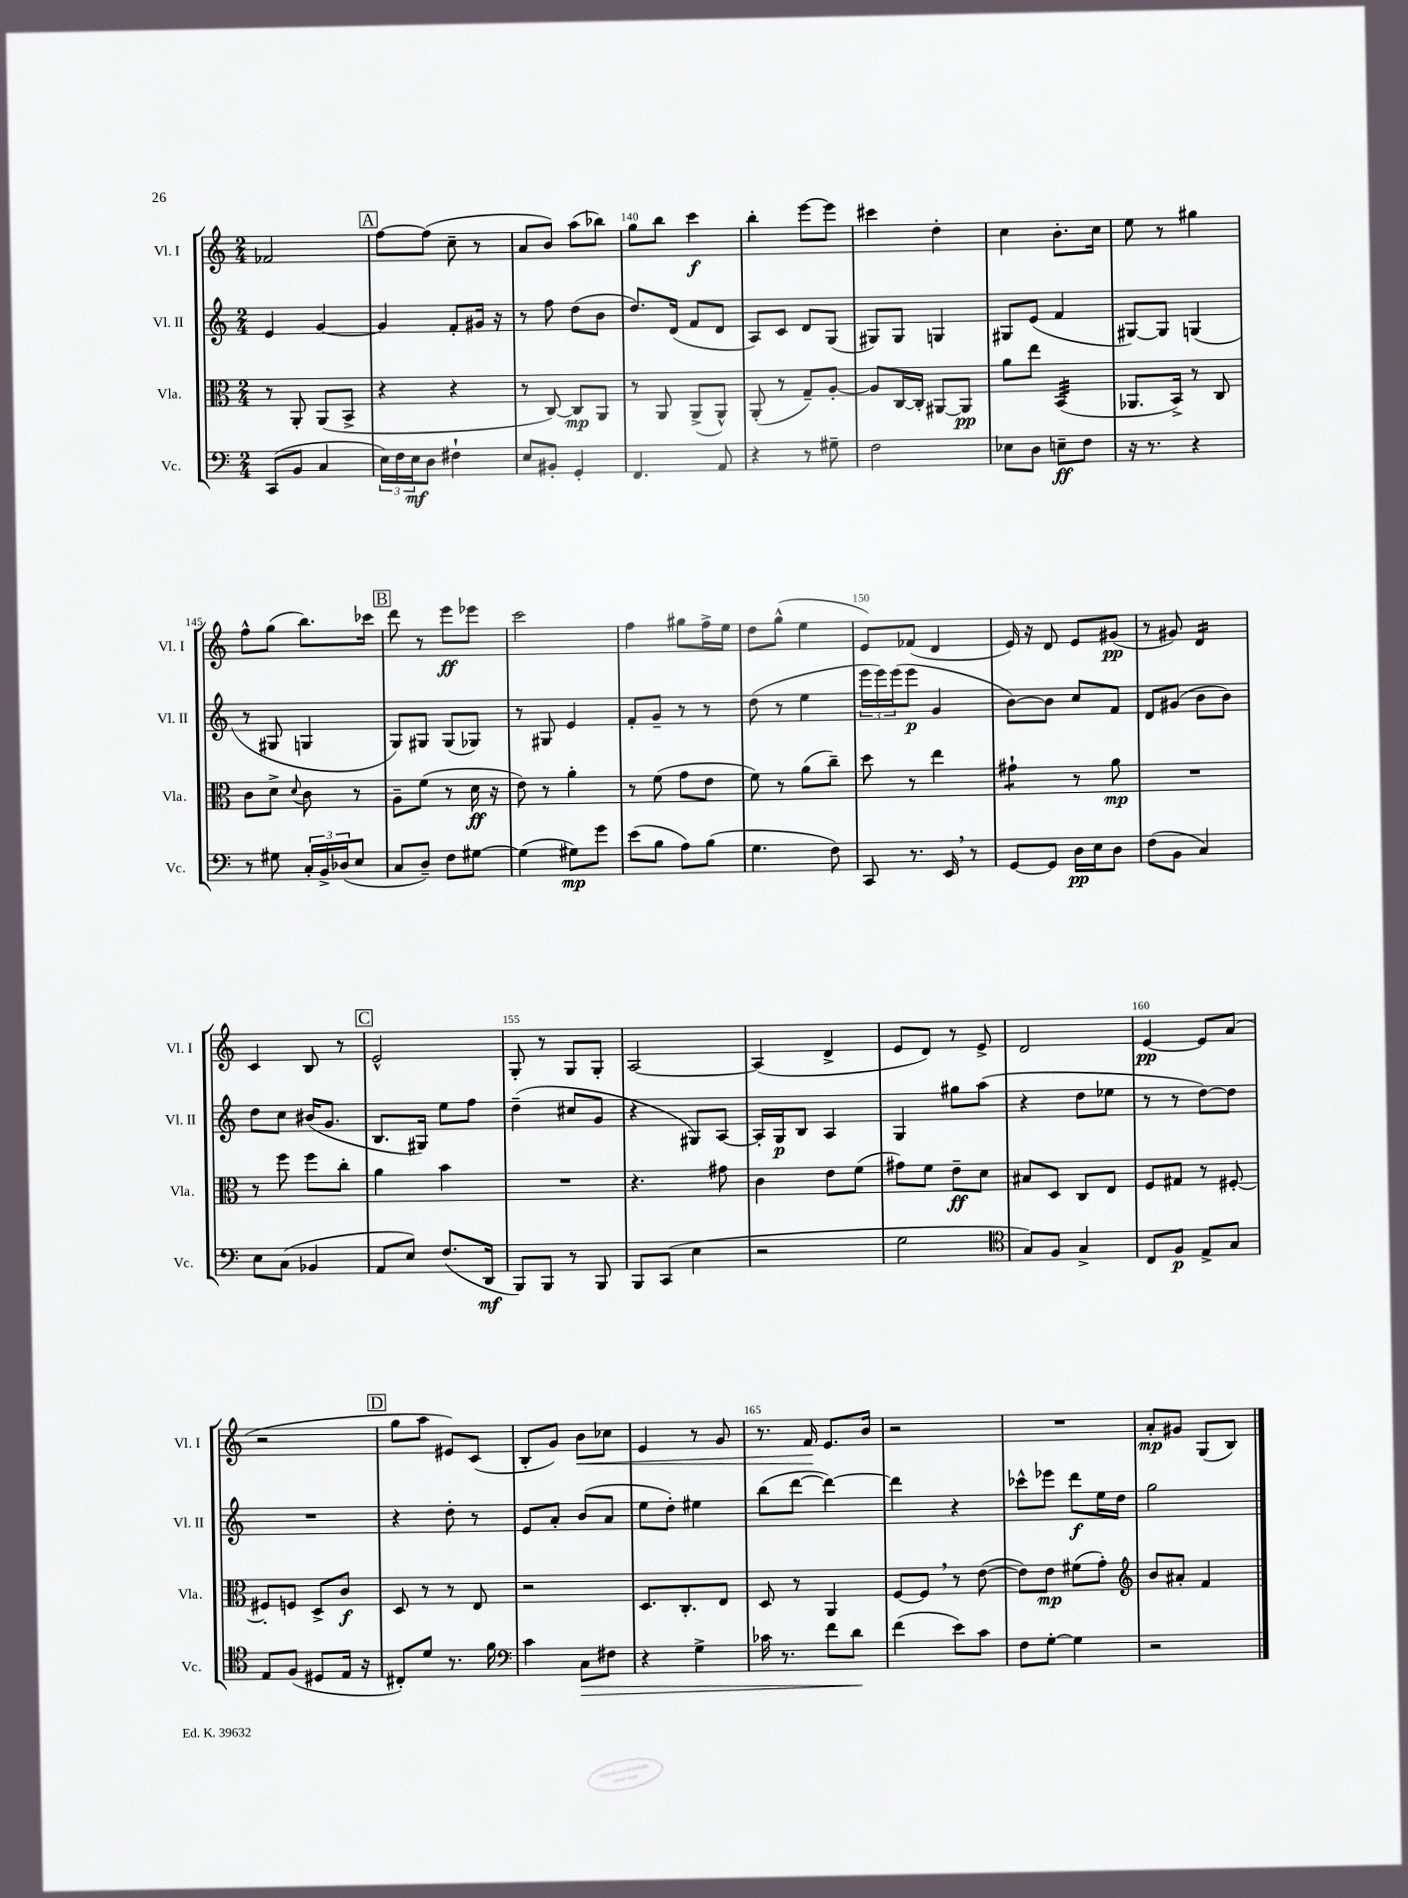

**kern	**kern	**kern	**kern
*staff4	*staff3	*staff2	*staff1
*clefF4	*clefC3	*clefG2	*clefG2
*k[]	*k[]	*k[]	*k[]
*M2/4	*M2/4	*M2/4	*M2/4
(8CC	8r	4e	2f-
8BB	8AA'	.	.
4C	(8AA	[4g	.
.	8BB^	.	.
=	=	=	=
24E)	4r	4g]	[8ff
24F	.	.	.
24E	.	.	.
8D	.	.	(8ff]
4F#`	4r	8f'	8cc~
.	.	16g#	8r
.	.	16r	.
=	=	=	=
8E	8r	8r	8a
8BB#'	[8C)	8ff	8b)
4GG'	8C]	(8dd	(8aa
.	8AA	8b	8bb-)
=	=	=	=
4.FF	8r	8.dd)	8gg
.	8AA	.	8bb
.	.	(16d	.
.	(8AA^	8f	4ccc
8AA	8AA^^)	8d	.
=	=	=	=
4r	(8AA'	8A)	4bb'
.	8r	8c	.
8r	8G~)	8d	[8eee
8G#~	[8A'	(8G	8eee]
=	=	=	=
2F	8A]	8G#)	4ccc#
.	[16C	8G#	.
.	16C']	.	.
.	[8AA#	4G	4dd'
.	8AA#]	.	.
=	=	=	=
8E-	8a	8G#	4cc
8D	8ee	(8e	.
8E~	(4BB	4f	8.b'
8F	.	.	.
.	.	.	16cc
=	=	=	=
16r	8.AA-	[8G#)	8ee
8.r	.	.	.
.	.	8G#]	8r
.	16BB^)	.	.
4r	8r	(4G	4gg#
.	8C	.	.
=	=	=	=
8r	8c	8r	8ff^^
8G#	8d^	8G#	(8gg
.	8qqd	.	.
24C'	8c	4G	8.bb)
24BB^	.	.	.
(24D-	.	.	.
8E	8r	.	.
.	.	.	16ccc-
=	=	=	=
8C	8A~	8G)	8ddd
8D~)	(8f	8G#	8r
8F	8r	(8G#	8eee
[8G#	16d	8G-)	8eee-
.	16r	.	.
=	=	=	=
(4G#]	8e)	8r	2ccc
.	8r	8G#	.
8G#)	4a'	4e	.
8g	.	.	.
=	=	=	=
(8e	8r	8f'	4ff
8B	(8f	8g~	.
8A)	8g	8r	8gg#
(8B	8e	8r	16ff^
.	.	.	16ee
=	=	=	=
4.G	8f)	(8dd	8dd
.	8r	8r	(8gg^^
.	(8a	4ee	4ee
8F)	8cc~)	.	.
=	=	=	=
8CC	8dd	24eee	8e)
.	.	24eee)	.
.	.	(24eee	.
8.r	8r	8eee	(8f-
.	4ee	4g	4d
16EE	.	.	.
8r	.	.	.
=	=	=	=
[8GG	4g#`	[8b)	16e)
.	.	.	16r
8GG]	.	8b]	8d
16D	8r	8cc	8e
16E	.	.	.
8D	8a	8f	(8g#
=	=	=	=
(8F	2r	8d	8r
8BB	.	(8g#	8g#)
4C)	.	8b	4d
.	.	8b)	.
=	=	=	=
8E	8r	8dd	4c
(8C	8ff	8cc	.
4BB-	8ff	(16b#	8B
.	.	8.g	.
.	8cc'	.	8r
=	=	=	=
8AA	4a	8.B	2e^^
8E)	.	.	.
.	.	16G#)	.
(8.F	4b	8ee	.
.	.	8ff	.
16DD	.	.	.
=	=	=	=
8BBB)	2r	(4dd~	8G'
8BBB	.	.	8r
8r	.	8cc#	8G
8BBB	.	8g	8G'
=	=	=	=
8BBB	4.r	4r	[2A
(8CC	.	.	.
4E	.	8G#)	.
.	8g#	[8A	.
=	=	=	=
2r	4c	16A']	(4A]
.	.	16G	.
.	.	8B	.
.	8e	4A	4d^
.	(8f	.	.
=	=	=	=
2G	8g#)	4G	8e
.	8f	.	8d)
.	8e~	8gg#	8r
.	8d	(8aa	8e^
=	=	=	=
*clefC4	*	*	*
8G)	8B#	4r	2d
8F	8D	.	.
4G^	8C	8dd	.
.	8E	8ee-	.
=	=	=	=
8C	8F	8r	[4e
8F	8G#	8r	.
8E^	8r	[8dd)	8e]
8G	[8F#'	8dd]	(8a
=	=	=	=
8E	8F#']	2r	2r
(8F	8F	.	.
8D#	8D^	.	.
16E	8c	.	.
16r	.	.	.
=	=	=	=
8C#')	8D	4r	8gg
8d	8r	.	8aa
8.r	8r	8dd'	8e#)
.	8E	8r	(8c
16f	.	.	.
=	=	=	=
*clefF4	*	*	*
4c	2r	8e	8B'
.	.	8a'	8g)
8C	.	(8b	8b
8F#	.	8a	8cc-
=	=	=	=
4r	8.D	8ee	4e
.	.	8dd')	.
.	8.C'	.	.
4G^	.	4ee#	8r
.	8E	.	8g
=	=	=	=
16c-	8D	(8bb	8.r
8.r	.	.	.
.	8r	[8ddd	.
.	.	.	16f
8f	4AA	4ddd_)	8.e
8d	.	.	.
.	.	.	16b
=	=	=	=
(4f	[8F	4ddd]	2r
.	8F]	.	.
8e)	8r	4r	.
8c	([8e	.	.
=	=	=	=
8F	8e])	8ccc-^^	2r
[8G'	8e	8eee-	.
4G]	(8f#	8ddd	.
.	8g')	16ee	.
.	.	16dd	.
=	=	=	=
*	*clefG2	*	*
2r	8b	2gg	8a'
.	8a#'	.	8g#
.	4f	.	(8G
.	.	.	8B)
==	==	==	==
*-	*-	*-	*-
